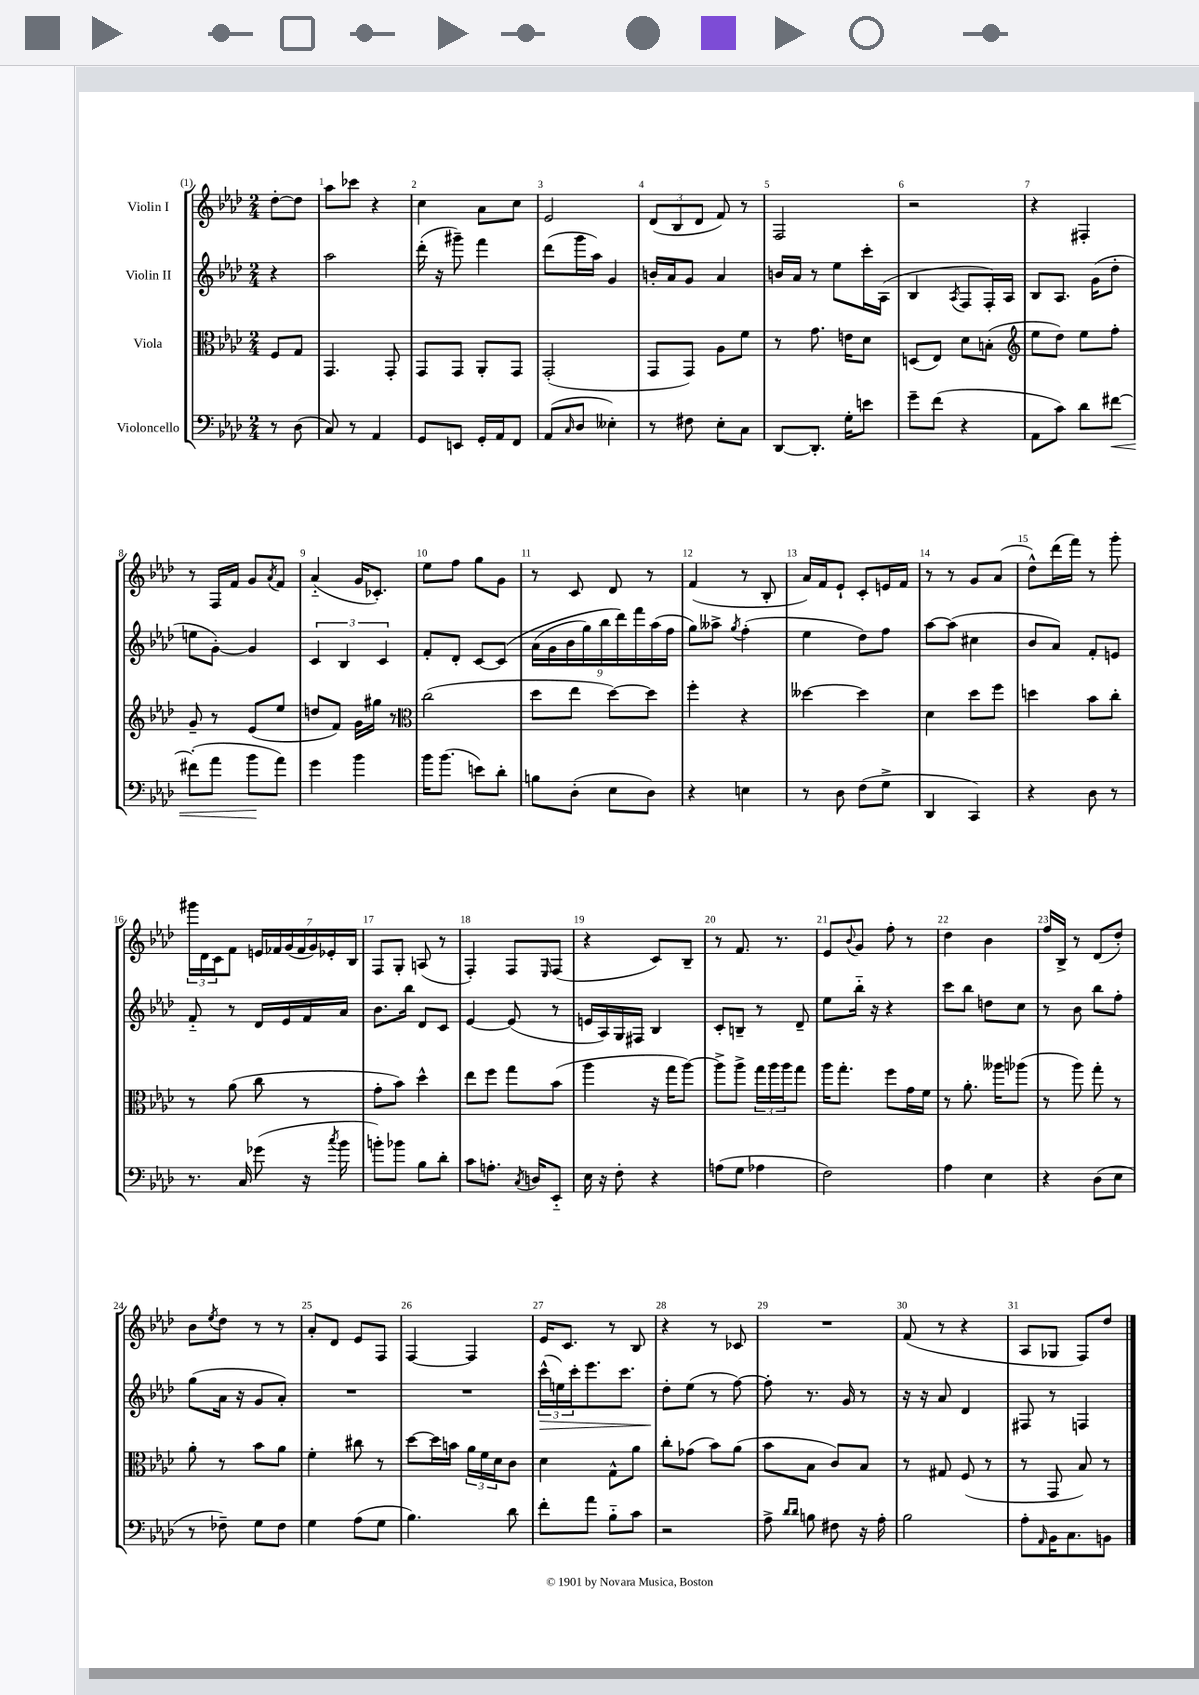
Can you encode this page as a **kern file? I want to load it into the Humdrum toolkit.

**kern	**kern	**kern	**kern
*staff4	*staff3	*staff2	*staff1
*clefF4	*clefC3	*clefG2	*clefG2
*k[b-e-a-d-]	*k[b-e-a-d-]	*k[b-e-a-d-]	*k[b-e-a-d-]
*M2/4	*M2/4	*M2/4	*M2/4
8r	8F	4r	[8dd-'
(8D-	8G	.	8dd-]
=	=	=	=
8C)	4.GG	2aa-	8aa-
8r	.	.	8ccc-
4AA-	.	.	4r
.	8GG'	.	.
=	=	=	=
8GG	8GG	(16ddd-'	4cc
.	.	16r	.
8EE	8GG	8ggg#~)	.
16GG'	8AA-'	4fff	8a-
16AA-	.	.	.
8FF	8GG	.	8cc
=	=	=	=
(8AA-	(2GG'	(8ddd-	2e-
16qqC	.	.	.
8D-	.	16ggg	.
.	.	16aa-)	.
4E--')	.	4g	.
=	=	=	=
8r	8GG	16b'	(12d-
.	.	16a-	.
.	.	.	12B-
8F#	8GG)	8g	.
.	.	.	12d-
8E-'	8A-	4a-	8f)
8C	8f	.	8r
=	=	=	=
[8DD-	8r	16b	2F
.	.	16a-	.
8.DD-']	8.g	8r	.
.	.	8ee-	.
16G'	16e	.	.
8e	8d-	16ccc'	.
.	.	(16A-	.
=	=	=	=
8g~	(8D	4B-	2r
(8f	8E-)	.	.
.	.	8qA-	.
4r	8d-	8F	.
.	(8B'	16F')	.
.	.	16A-	.
=	=	=	=
*	*clefG2	*	*
8AA-	8ee-	8B-	4r
8c)	8dd-)	8.A-	.
8d-	8ee-	.	4F#'
.	.	(16g	.
[8f#	8ff'	8dd-'	.
=	=	=	=
(8f#']	8g~	8ee	8r
8a-	8r	[8g')	16F
.	.	.	16f
8b-	(8e-	4g]	8g
.	.	.	8qa-
8a-)	8ee-	.	8f
=	=	=	=
4g	8dd	6c	(4a-'~
.	8f)	.	.
.	.	6B-	.
4b-	16g	.	16g
.	16gg#	.	8.c-')
.	.	6c	.
.	8r	.	.
=	=	=	=
*	*clefC3	*	*
16b-	(2cc	8f'	8ee-
(8.b-	.	.	.
.	.	8d-'	8ff
8e)	.	[8c	8gg
8d-'	.	&(8c]	8g
=	=	=	=
8B	8dd-	(18a-	8r
.	.	18g	.
.	.	18b-	.
(8D-'	8ee-	.	8c
.	.	18gg)	.
.	.	18bb-	.
8E-	[8dd-)	.	8d-
.	.	18ddd-&)	.
.	.	18fff	.
8D-)	8dd-]	.	8r
.	.	(18aa-	.
.	.	18ff	.
=	=	=	=
4r	4ff'	8gg)	(4f
.	.	8aa--^	.
.	.	8qgg	.
4E	4r	(4ff'	8r
.	.	.	8B-'
=	=	=	=
8r	[4dd--	4ee-	16a-)
.	.	.	16f
8D-	.	.	8e-`
(8F	4dd--]	8dd-)	8c'
8G^	.	8ff	16e
.	.	.	16f
=	=	=	=
4DD-	4d-	[8aa-	8r
.	.	(8aa-]	8r
4CC)	8dd-	4cc#	8g
.	8ff	.	(8a-
=	=	=	=
4r	4dd	8b-	8dd-^^)
.	.	8a-)	(16ddd-
.	.	.	16fff)
8D-	8b-	8f'	8r
8r	8cc'	8e	8ggg'
=	=	=	=
8.r	8r	8f'~	24ggg#
.	.	.	24d-
.	.	.	24c
.	(8a-	8r	8f
16C	.	.	.
(8g-	8cc	16d-	28e
.	.	.	28f-
.	.	16e-	.
.	.	.	(28g
.	.	.	28f-
16r	8r	16f	.
.	.	.	28g)
.	.	.	28e-'
8qcc	.	.	.
16b-	.	16a-	.
.	.	.	28B-
=	=	=	=
8b')	8g'	8.b-	8F
8b-	8b-)	.	8G'
.	.	16bb-	.
8B-	4dd-^^	8d-	(8A
8d-'	.	8c	8r
=	=	=	=
8c	8ee-	[4e-	4F')
8.A'	8ff	.	.
.	8gg	(8e-]	8F
8qC	.	.	.
16D	.	.	.
.	.	.	16qqE-
8EE-'~	(8b-	8r	(8F
=	=	=	=
16E-	4aa-	16e	4r
16r	.	16A-)	.
8F'	.	16G	.
.	.	16F#	.
4r	16r	4B-	8c)
.	16gg	.	.
.	[8aa-)	.	8B-~
=	=	=	=
(8A	8aa-^]	8c'	8r
8G	8aa-^	8B~	8.f
4A-	24gg	8r	.
.	24aa-	.	.
.	.	.	8.r
.	24aa-	.	.
.	8gg	8d-~	.
=	=	=	=
2F)	16aa-	8ee-	8e-
.	8.gg'	.	.
.	.	.	8qqb-
.	.	16bb-'~	8g
.	.	16r	.
.	8ff	4r	8ff'
.	16g	.	8r
.	16f	.	.
=	=	=	=
4A-	8r	8ccc	4dd-
.	8.a-'	8bb-	.
4E-	.	8dd	4b-
.	16aa--	.	.
.	(8aa-	8cc	.
=	=	=	=
4r	8r	8r	16ff
.	.	.	16B-^
.	8aa-)	8b-	8r
(8D-	8gg'	8bb-	(8d-
8E-	8r	8ff'	8dd-')
=	=	=	=
8r	8a-'	(8gg	8b-
.	.	.	8qee-
8F-~)	8r	16a-	8dd-
.	.	16r	.
8G	8b-	8g	8r
8F-	8a-	8a-')	8r
=	=	=	=
4G	4f'	2r	8a-'
.	.	.	8d-
(8A-	8cc#	.	8e-
8G	8r	.	8F
=	=	=	=
4.B-)	[8dd-	2r	[4F
.	16dd-]	.	.
.	16b	.	.
.	24a-	.	4F]
.	24f	.	.
.	24d-	.	.
8d-	8c	.	.
=	=	=	=
8f'	4d-	(24ccc^^	16e-
.	.	24ee)	.
.	.	.	8.c
.	.	24ccc'	.
8a-	.	8.eee-	.
8B-'~	8G^^	.	8r
.	.	8.ccc	.
8c	8a-	.	8B-
=	=	=	=
2r	8cc'	8dd-'	4r
.	(8g-	(8ee-	.
.	8b-)	8r	8r
.	(8a-	[8ff)	8c-
=	=	=	=
8A-^	8b-	8ff']	2r
16qqd-	.	.	.
16qqd-	.	.	.
8B	8B-	8.r	.
8F#	8c)	.	.
.	.	16g	.
16r	8B-	8r	.
16A-'	.	.	.
=	=	=	=
2B-	8r	16r	(8f
.	.	16r	.
.	8G#	8a-	8r
.	(8F	4d-	4r
.	8r	.	.
=	=	=	=
8A-'	8r	8F#	8A-
16qqAA-	.	.	.
16BB-	8GG	8r	8G-
8.C	.	.	.
.	8B-)	4F	8F)
8BB	8r	.	8dd-
==	==	==	==
*-	*-	*-	*-
